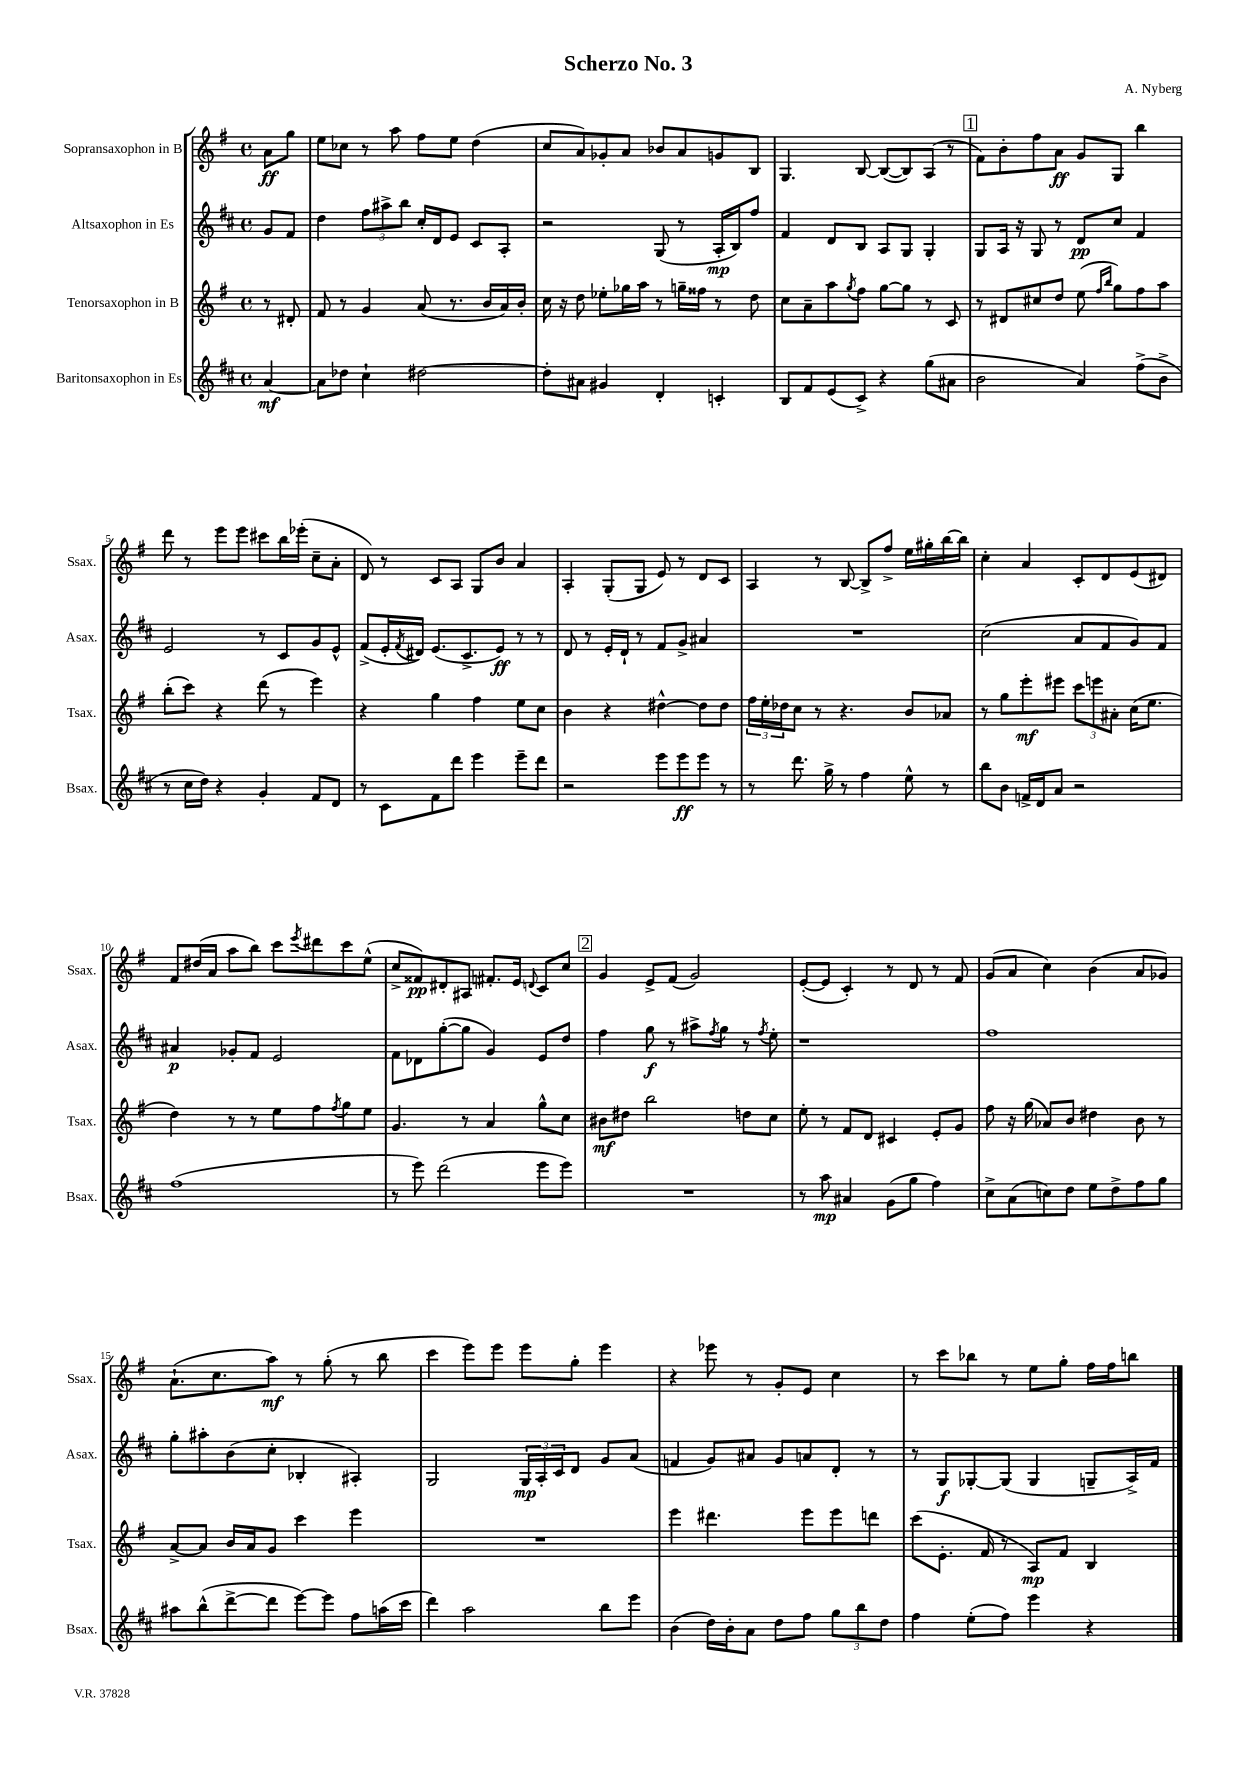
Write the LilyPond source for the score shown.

\header { title = "Scherzo No. 3" composer = "A. Nyberg" }
<<
\new StaffGroup <<
\new Staff = "s0" \with { instrumentName = "Sopransaxophon in B" shortInstrumentName = "Ssax." } {
    \clef treble \key g \major \defaultTimeSignature \time 4/4 \partial 4
    a'8\ff g''8 |
    e''8 ces''8 r8 a''8 fis''8 e''8 d''4( |
    c''8 a'8) ges'8-. a'8 bes'8 a'8 g'8 b8 |
    g4. b8~ b8~( b8) a8( r8 |
    \mark \markup { \box "1" } fis'8) b'8-. fis''8 a'8\ff g'8 g8 b''4 |
    d'''8 r8 e'''8 e'''8 cis'''8 b''16 ees'''16-.( c''8-- a'8-. |
    d'8) r8 c'8 a8 g8 b'8 a'4 |
    a4-. g8-.( g8 e'8) r8 d'8 c'8 |
    a4 r8 b8~ b8-> fis''8-> e''16 gis''16-. b''16~ b''16 |
    c''4-. a'4 c'8-. d'8 e'8( dis'8) |
    fis'8 dis''16( a'16 a''8 b''8) c'''8 \acciaccatura { e'''8 } dis'''8 c'''8 e''8-^( |
    c''8-> fisis'8\pp) dis'8-. ais8 fis'8.-. e'16 \appoggiatura { d'8 } c'8 c''8 |
    \mark \markup { \box "2" } g'4 e'8-> fis'8( g'2) |
    e'8~-.( e'8 c'4-.) r8 d'8 r8 fis'8 |
    g'8( a'8 c''4) b'4( a'8 ges'8) |
    a'8.-!( c''8. a''8\mf) r8 g''8-.( r8 b''8 |
    c'''4 e'''8) e'''8 e'''8 g''8-. e'''4 |
    r4 ees'''8 r8 g'8-. e'8 c''4 |
    r8 c'''8 bes''8 r8 e''8 g''8-. fis''16 fis''16 b''8 \bar "|." |
}
\new Staff = "s1" \with { instrumentName = "Altsaxophon in Es" shortInstrumentName = "Asax." } {
    \clef treble \key d \major \defaultTimeSignature \time 4/4 \partial 4
    g'8 fis'8 |
    d''4 \tuplet 3/2 { fis''8 ais''8-> b''8 } cis''16-. d'16 e'8 cis'8 a8-. |
    r2 g8( r8 a16-.\mp b16) fis''8 |
    fis'4 d'8 b8 a8 g8 g4-. |
    \mark \markup { \box "1" } g8 a16 r16 g8 r8 d'8\pp cis''8 fis'4 |
    e'2 r8 cis'8 g'8 e'8-^ |
    fis'8->( e'16-. \acciaccatura { fis'8 } dis'16) e'8.( cis'8.-> e'8\ff) r8 r8 |
    d'8 r8 e'16-. d'16-! r8 fis'8 g'8-> ais'4 |
    R1 |
    cis''2( a'8 fis'8 g'8) fis'8 |
    ais'4\p ges'8-. fis'8 e'2 |
    fis'8 des'8 g''8~-.( g''8 g'4) e'8 d''8 |
    \mark \markup { \box "2" } fis''4 g''8\f r8 ais''8-> \acciaccatura { fis''8 } g''8 r8 \acciaccatura { fis''8 } e''8-. |
    r1 |
    fis''1 |
    g''8-. ais''8-. b'8( cis''8-. bes4-. ais4-.) |
    g2 \tuplet 3/2 { g16\mp a16-. cis'16 } d'8 g'8 a'8( |
    f'4 g'8) ais'8 g'8 a'8 d'8-. r8 |
    r8 g8\f ges8~-. ges8( ges4 g8-- a16->) fis'16 \bar "|." |
}
\new Staff = "s2" \with { instrumentName = "Tenorsaxophon in B" shortInstrumentName = "Tsax." } {
    \clef treble \key g \major \defaultTimeSignature \time 4/4 \partial 4
    r8 dis'8-. |
    fis'8 r8 g'4 a'8( r8. b'16 a'16) b'16-. |
    c''16 r16 d''8 ees''8-. ges''16 a''16 r8 g''16-- fisis''16 r8 d''8 |
    c''8 a'8-- a''8 \acciaccatura { g''8 } fis''8 g''8~ g''8 r8 c'8 |
    \mark \markup { \box "1" } r8 dis'8 cis''8 d''8 e''8( \grace { fis''16 b''16 } g''8) fis''8 a''8 |
    b''8-.( c'''8) r4 d'''8( r8 e'''4) |
    r4 g''4 fis''4 e''8 c''8 |
    b'4 r4 dis''4~-^ dis''8 dis''8 |
    \tuplet 3/2 { fis''16 e''16-. des''16 } c''8 r8 r4. b'8 aes'8 |
    r8 g''8 e'''8-.\mf eis'''8 \tuplet 3/2 { c'''8 e'''8 ais'8-. } c''16( e''8. |
    d''4) r8 r8 e''8 fis''8 \acciaccatura { fis''8 } g''8 e''8 |
    g'4. r8 a'4 g''8-^ c''8 |
    \mark \markup { \box "2" } bis'8\mf dis''8 b''2 d''8 c''8 |
    e''8-. r8 fis'8 d'8 cis'4 e'8-. g'8 |
    fis''8 r16 g''16( aes'8) b'8 dis''4 b'8 r8 |
    a'8~-> a'8 b'16 a'16 g'8 c'''4 e'''4 |
    R1 |
    e'''4 dis'''4. e'''8 e'''8 d'''8 |
    c'''8( e'8.-. fis'16 r8 a8\mp) fis'8 b4 \bar "|." |
}
\new Staff = "s3" \with { instrumentName = "Baritonsaxophon in Es" shortInstrumentName = "Bsax." } {
    \clef treble \key d \major \defaultTimeSignature \time 4/4 \partial 4
    a'4~\mf |
    a'8 des''8 cis''4-! dis''2~ |
    dis''8-. ais'8 gis'4 d'4-. c'4-. |
    b8 fis'8 e'8( cis'8->) r4 g''8( ais'8 |
    \mark \markup { \box "1" } b'2 a'4) fis''8->( b'8-> |
    r8 cis''16 d''16) r4 g'4-. fis'8 d'8 |
    r8 cis'8 fis'8 d'''8 e'''4 e'''8-- d'''8 |
    r2 e'''8 e'''8\ff e'''8 r8 |
    r8 d'''8. g''16-> r8 fis''4 e''8-^ r8 |
    b''8 b'8 f'16-> d'16 a'8 r2 |
    fis''1( |
    r8 e'''8) d'''2( e'''8 e'''8) |
    \mark \markup { \box "2" } R1 |
    r8 a''8\mp ais'4 g'8( g''8 fis''4) |
    cis''8-> a'8( c''8) d''8 e''8 d''8-> fis''8 g''8 |
    ais''8 b''8-^( d'''8~-> d'''8 e'''8~) e'''8 fis''8 a''16( cis'''16 |
    d'''4) a''2 b''8 e'''8 |
    b'4( d''16) b'16-. a'8 d''8 fis''8 \tuplet 3/2 { g''8 b''8 d''8 } |
    fis''4 e''8-.( fis''8) e'''4 r4 \bar "|." |
}
>>
>>
